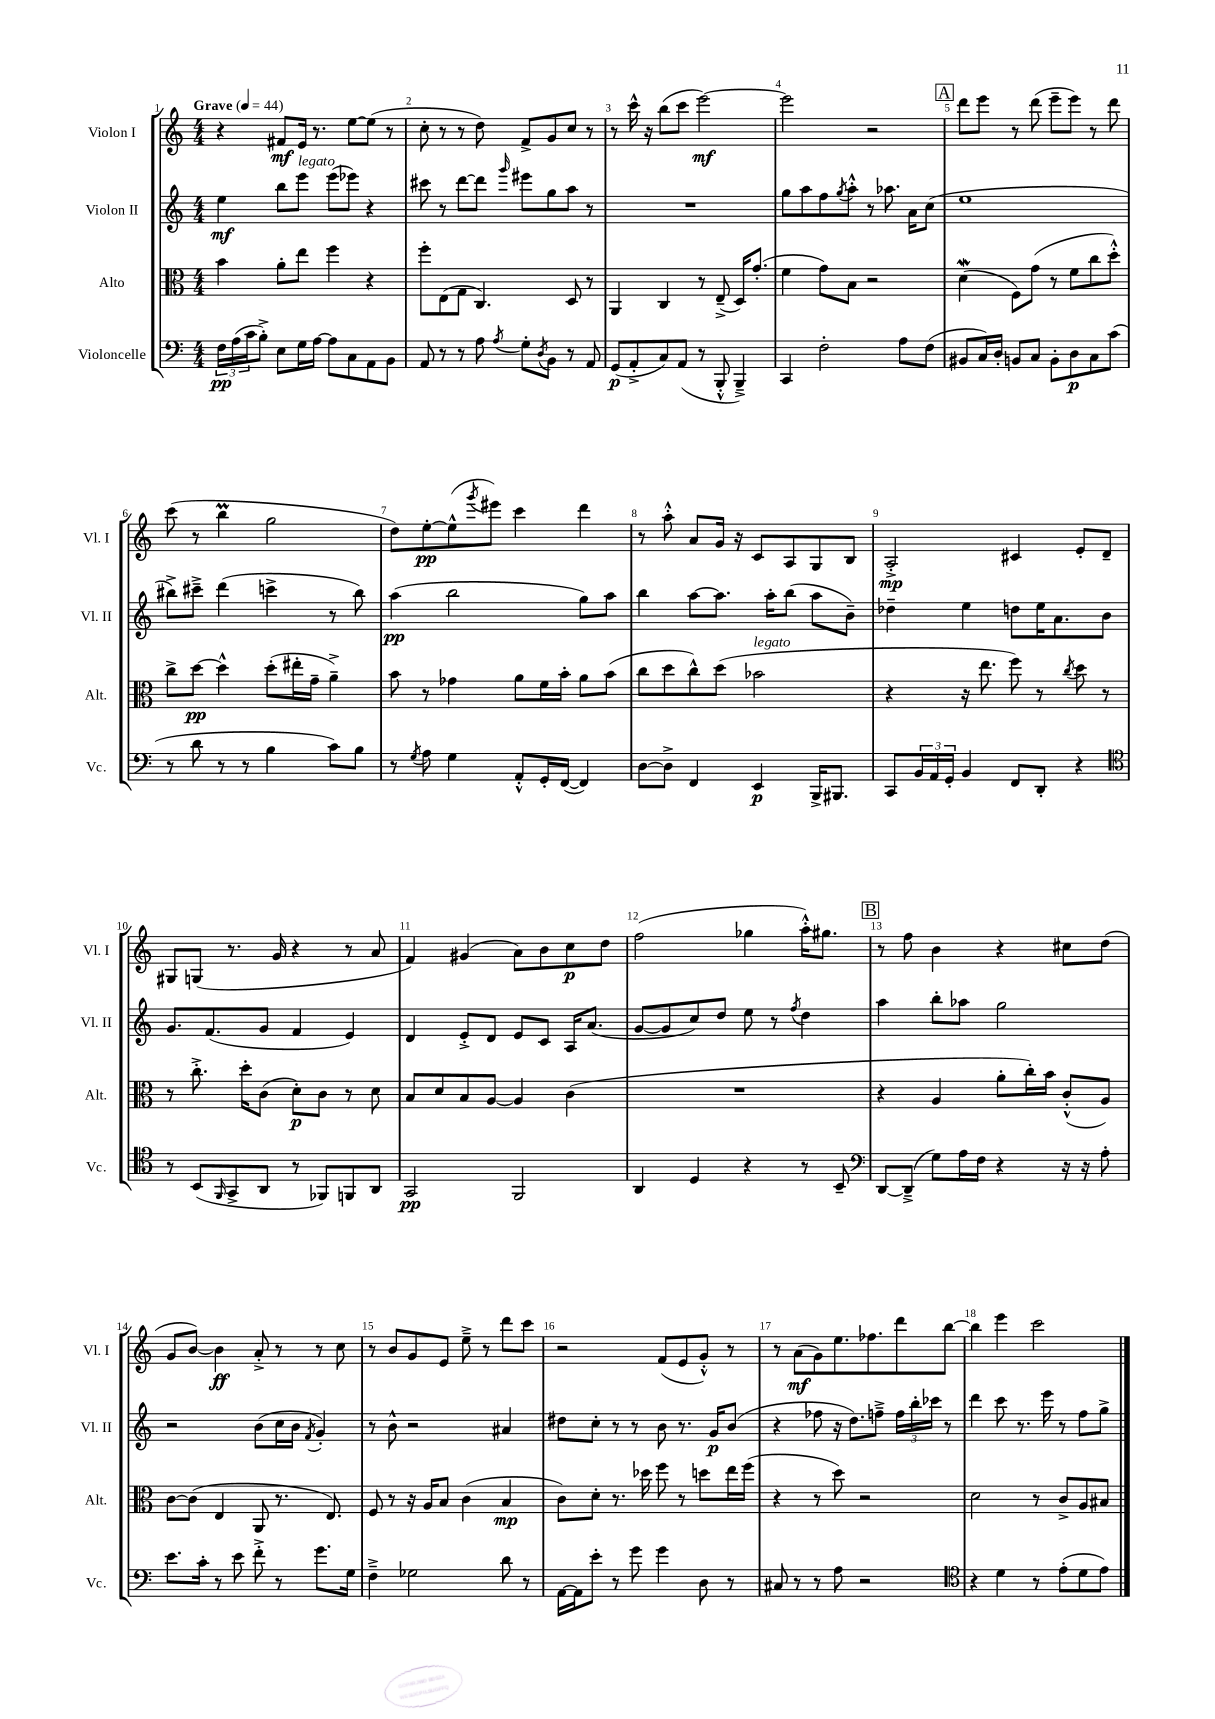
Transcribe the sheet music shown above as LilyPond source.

<<
\new StaffGroup <<
\new Staff = "s0" \with { instrumentName = "Violon I" shortInstrumentName = "Vl. I" } {
    \clef treble \key c \major \numericTimeSignature \time 4/4 \tempo "Grave" 4 = 44
    r4 fis'8\mf e'16 r8. e''8~ e''8( r8 |
    c''8-. r8 r8 d''8) f'8-> g'8 c''8 r8 |
    r8 c'''16-^ r16 b''8( c'''8 e'''2~\mf) |
    e'''2 r2 |
    \mark \markup { \box "A" } d'''8 e'''8 r8 d'''8( e'''8-- e'''8) r8 d'''8 |
    c'''8( r8 b''4\prall g''2 |
    d''8) e''8~-.\pp e''8-^( \acciaccatura { g'''8 } eis'''8) c'''4 d'''4 |
    r8 a''8-.-^ a'8 g'16 r16 c'8 a8 g8 b8 |
    a2-.->\mp cis'4 e'8-. d'8-- |
    gis8 g8( r8. g'16 r4 r8 a'8 |
    f'4) gis'4( a'8) b'8 c''8\p d''8 |
    f''2( ges''4 a''16-.-^) gis''8. |
    \mark \markup { \box "B" } r8 f''8 b'4 r4 cis''8 d''8( |
    g'8 b'8~) b'4\ff a'8-.-> r8 r8 c''8 |
    r8 b'8 g'8 e'8 e''8---> r8 d'''8 c'''8 |
    r2 f'8( e'8 g'8-.-^) r8 |
    r8 a'8\mf( g'8) e''8. fes''8. d'''8 b''8~ |
    b''4 e'''4 c'''2 \bar "|." |
}
\new Staff = "s1" \with { instrumentName = "Violon II" shortInstrumentName = "Vl. II" } {
    \clef treble \key c \major \numericTimeSignature \time 4/4
    e''4\mf b''8 e'''8^\markup { \italic "legato" } e'''8( ees'''8) r4 |
    cis'''8 r8 d'''8~ d'''8 \grace { g'''16 } eis'''8 g''8 a''8 r8 |
    R1 |
    g''8 a''8 f''8 \acciaccatura { g''8 } a''8-.-^ r8 aes''8. a'16 c''8( |
    \mark \markup { \box "A" } e''1 |
    bis''8->) cis'''8---> d'''4( c'''4-> r8 bis''8) |
    a''4\pp( b''2 g''8) a''8 |
    b''4 a''8~ a''8. a''16-. b''8( a''8 b'8--) |
    des''4-- e''4 d''8 e''16 a'8. b'8 |
    g'8. f'8.( g'8 f'4 e'4) |
    d'4 e'8-.-> d'8 e'8 c'8 a16 a'8.( |
    g'8~ g'8 c''8) d''8 e''8 r8 \acciaccatura { f''8 } d''4 |
    \mark \markup { \box "B" } a''4 b''8-. aes''8 g''2 |
    r2 b'8( c''16 b'16 \acciaccatura { f'8 } g'4-.) |
    r8 b'8-^ r2 ais'4 |
    dis''8 c''8-. r8 r8 b'8 r8. g'16\p b'8( |
    r4 fes''8 r16 d''8.) f''8---> \tuplet 3/2 { f''16 b''16-. ces'''16 } r8 |
    d'''4 c'''8 r8. e'''16 r8 f''8 g''8-> \bar "|." |
}
\new Staff = "s2" \with { instrumentName = "Alto" shortInstrumentName = "Alt." } {
    \clef alto \key c \major \numericTimeSignature \time 4/4
    b'4 a'8-. e''8 f''4 r4 |
    f''8-. e8( g8 c4.) d8 r8 |
    a,4 c4 r8 e8--->( d16) g'8.-.( |
    f'4 g'8) b8 r2 |
    \mark \markup { \box "A" } d'4\mordent( f8) g'8( r8 f'8 c''8 d''8-.-^) |
    c''8-> d''8~\pp d''4-^ d''8-.( eis''16-. g'16-- a'4--->) |
    b'8 r8 ges'4 a'8 f'16 b'16-. a'8 b'8( |
    c''8 d''8 c''8-^) d''8( bes'2^\markup { \italic "legato" } |
    r4 r16 e''8. f''8) r8 \acciaccatura { c''8 } d''8 r8 |
    r8 c''8.-.-> d''16-. c'8( d'8-.\p) c'8 r8 d'8 |
    b8 d'8 b8 a8~ a4 c'4( |
    R1 |
    \mark \markup { \box "B" } r4 a4 a'8-. c''16-.) b'16 c'8-.-^( a8) |
    c'8~ c'8( e4 a,8 r8. e8.) |
    f8 r8 r16 a16 b8 c'4( b4\mp |
    c'8) d'8-. r8. des''16 f''8 r8 d''8 e''16 f''16( |
    r4 r8 d''8) r2 |
    d'2 r8 c'8-> a8 bis8 \bar "|." |
}
\new Staff = "s3" \with { instrumentName = "Violoncelle" shortInstrumentName = "Vc." } {
    \clef bass \key c \major \numericTimeSignature \time 4/4
    \tuplet 3/2 { f16\pp a16( c'16 } b8-.->) e8 g16 a16~ a8 c8 a,8 b,8 |
    a,8 r8 r8 a8 \acciaccatura { a8 } g8-. \acciaccatura { d8 } b,8 r8 a,8 |
    g,8\p( a,8-.-> c8) a,8( r8 b,,8-.-^ b,,4--->) |
    c,4 f2-. a8 f8( |
    \mark \markup { \box "A" } bis,8 c16) d16-. b,8 c8 b,8-. d8\p c8 c'8( |
    r8 d'8 r8 r8 b4 c'8) b8 |
    r8 \acciaccatura { g8 } a8 g4 a,8-.-^ g,16-. f,16~( f,4) |
    d8~ d8-> f,4 e,4\p b,,16-> bis,,8. |
    c,8 \tuplet 3/2 { b,16 a,16 g,16-. } b,4 f,8 d,8-. r4 |
    \clef tenor r8 b,8( \grace { f,16 } g,8-> a,8 r8 fes,8) f,8 a,8 |
    g,2\pp f,2 |
    a,4 d4 r4 r8 b,8-- |
    \mark \markup { \box "B" } \clef bass d,8~ d,8--->( g8) a16 f16 r4 r16 r16 a8-. |
    e'8. c'16-. r8 e'8 f'8-.-> r8 g'8. g16 |
    f4---> ges2 d'8 r8 |
    a,16~ a,16 e'8-. r8 g'8 g'4 d8 r8 |
    cis8 r8 r8 a8 r2 |
    \clef tenor r4 d'4 r8 e'8-.( d'8 e'8) \bar "|." |
}
>>
>>
\layout { \context { \Score \override BarNumber.break-visibility = ##(#f #t #t) barNumberVisibility = #all-bar-numbers-visible } }
